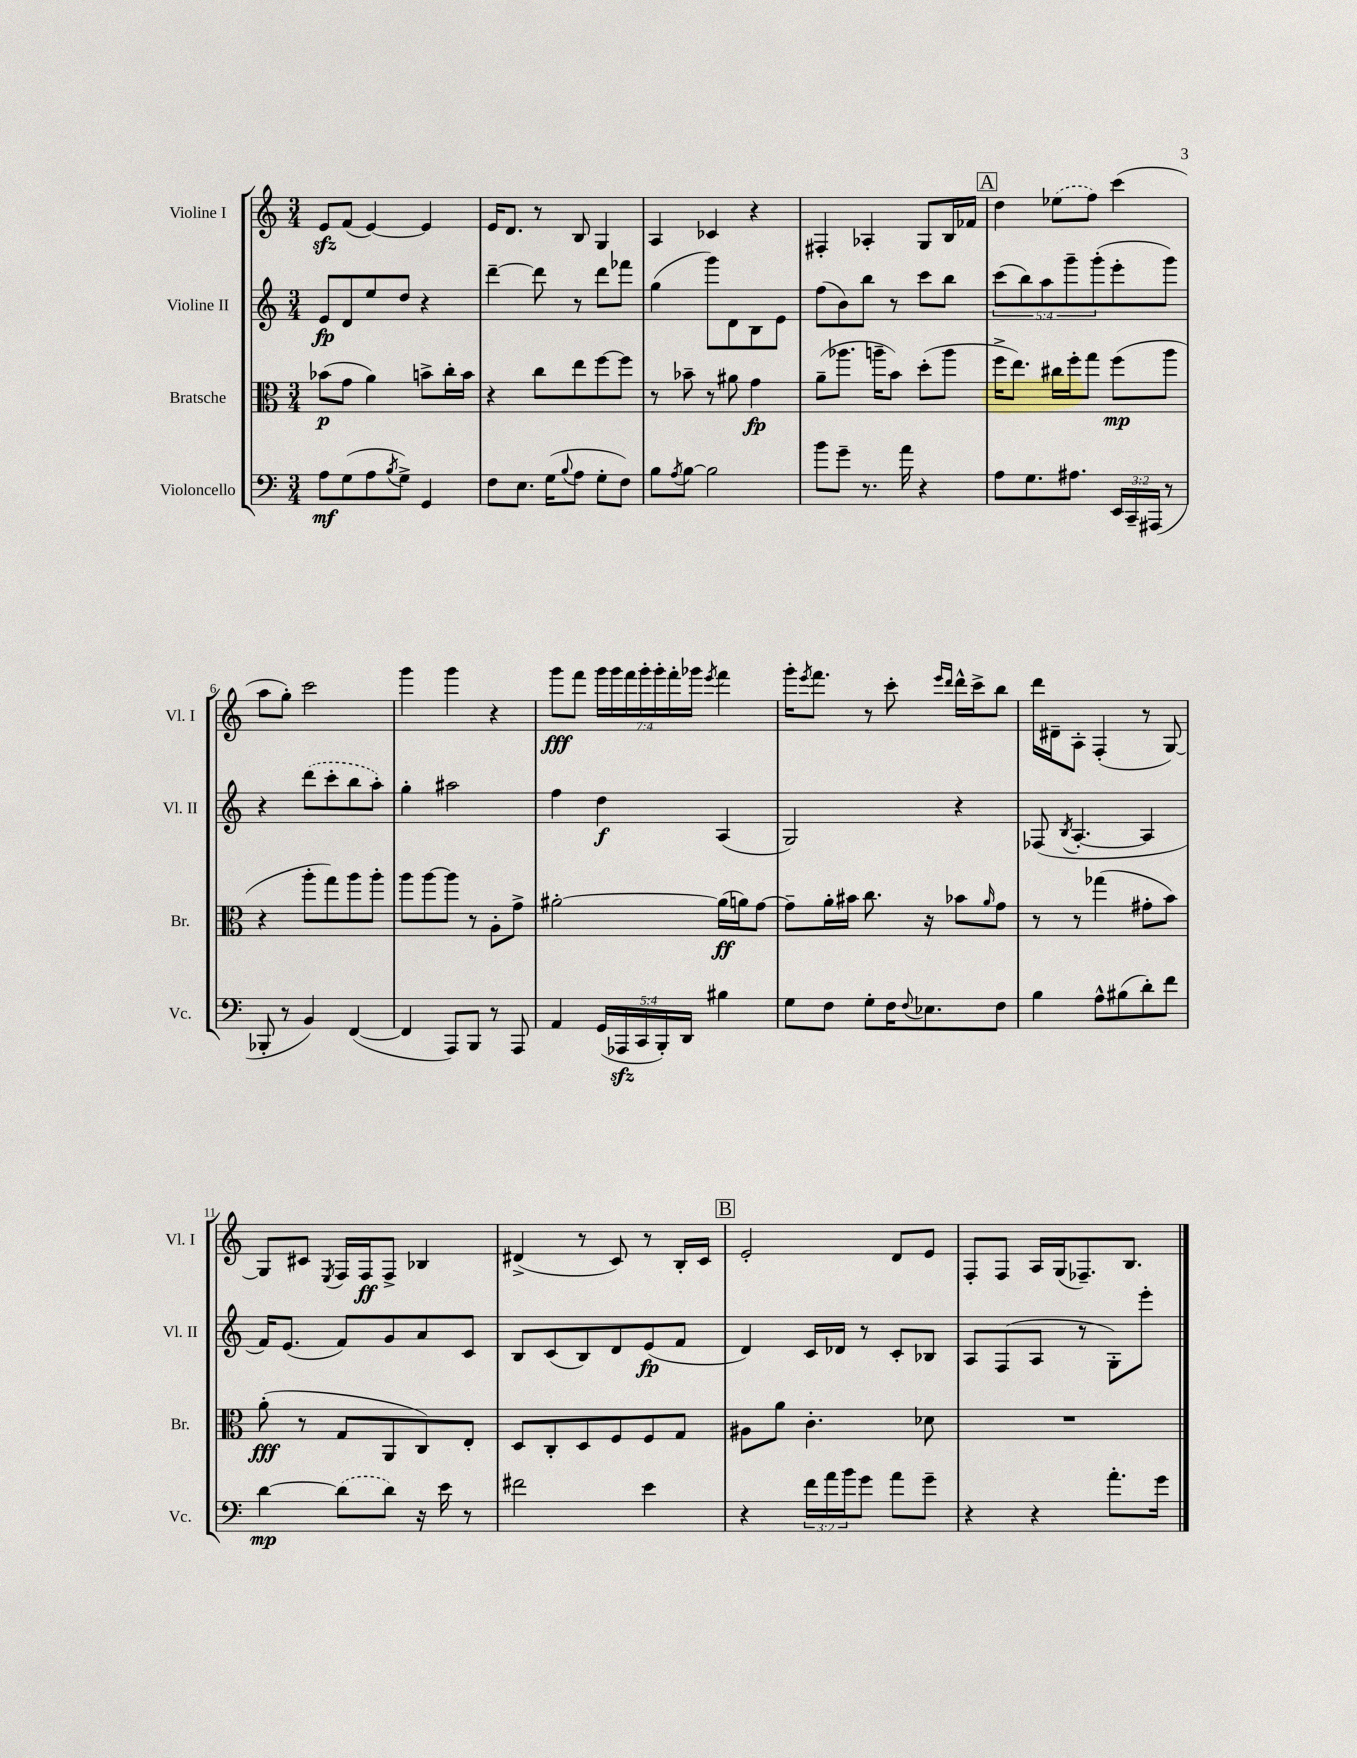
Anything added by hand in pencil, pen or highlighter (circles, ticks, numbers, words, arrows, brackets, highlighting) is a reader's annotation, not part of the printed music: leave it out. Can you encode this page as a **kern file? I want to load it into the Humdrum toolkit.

**kern	**kern	**kern	**kern
*staff4	*staff3	*staff2	*staff1
*clefF4	*clefC3	*clefG2	*clefG2
*k[]	*k[]	*k[]	*k[]
*M3/4	*M3/4	*M3/4	*M3/4
8A	(8b-	8e	8e
(8G	8g	8d	(8f
8A	4a)	8ee	[4e)
8qB	.	.	.
8G^)	.	8dd	.
4GG	8b^	4r	4e]
.	16cc'	.	.
.	16b	.	.
=	=	=	=
8F	4r	[4ddd~	16e
.	.	.	8.d
8.E	.	.	.
.	8cc	8ddd]	8r
(16G	.	.	.
8qqB	.	.	.
8A	8ee	8r	8B
8G'	[8ff	8ddd	4G
8F)	8ff]	8fff-	.
=	=	=	=
8B	8r	(4gg	4A
8qA	.	.	.
[8B	8b-~	.	.
2B]	8r	8ggg)	4c-
.	8a#	8d	.
.	4g	8B	4r
.	.	8e	.
=	=	=	=
8b	(8a~	(8ff	4F#'
8g~	8.aa-	8b)	.
8.r	.	8bb	4A-'
.	16aa~	.	.
.	8b)	8r	.
16a	.	.	.
4r	(8dd'	8ccc	8G
.	8aa	8bb	16B
.	.	.	16f-
=	=	=	=
8A	16ff^	(10ccc	4dd
.	8.ee)	.	.
.	.	10bb)	.
8.G	.	.	.
.	.	10aa	.
.	16cc#	.	(8ee-
.	.	10ggg~	.
8.A#	16ff'	.	.
.	8gg	.	8ff)
.	.	(10ggg'	.
24EE	(8ff	8eee'	(4ccc
24CC~	.	.	.
(24AAA#	.	.	.
8r	8aa	8ggg)	.
=	=	=	=
8BBB-'	4r	4r	8aa
8r	.	.	8gg')
4BB)	8aa'	(8ddd	2ccc
.	8gg)	8ccc'	.
([4FF	8aa	8bb	.
.	8aa'	8aa')	.
=	=	=	=
4FF]	8aa	4gg'	4ggg
.	[8aa	.	.
8AAA)	8aa]	2aa#	4ggg
8BBB	8r	.	.
8r	8A'	.	4r
8AAA	8g^	.	.
=	=	=	=
4AA	[2a#'	4ff	8ggg
.	.	.	8fff
(20GG	.	4dd	28ggg
.	.	.	28ggg
20AAA-	.	.	.
.	.	.	28fff
20CC	.	.	.
.	.	.	28ggg'
.	.	.	28ggg'
20BBB')	.	.	.
.	.	.	28fff'
20DD	.	.	.
.	.	.	28ggg-
.	.	.	8qeee
4B#	(16a#]	(4A	4fff
.	16a)	.	.
.	[8g	.	.
=	=	=	=
8G	8g~]	2G)	16ggg'
.	.	.	8qeee
.	.	.	8.fff
8F	16a'	.	.
.	16b#	.	.
8G'	8.cc	.	8r
16F	.	.	8ccc'
8qqF	.	.	.
8.E-	16r	.	.
.	.	.	16qqeee
.	.	.	16qqddd
.	8b-	4r	16ddd^^
.	.	.	16ccc^
.	16qqa	.	.
8F	8g	.	8bb
=	=	=	=
4B	8r	(8F-	16ddd
.	.	.	16d#~
.	.	8qB	.
.	8r	[4.A'	8A'
8A^^	(4gg-	.	(4F'
(8B#	.	.	.
8d')	8g#'	4A]	8r
8f	8b)	.	[8G)
=	=	=	=
[4d	(8a'	16f)	8G]
.	.	(8.e	.
.	8r	.	8c#
.	.	.	8qE
(8d]	8G	8f)	16F
.	.	.	16F
8d)	8AA	8g	8F^
16r	8C)	8a	4B-
16e	.	.	.
8r	8E'	8c	.
=	=	=	=
2f#	8D	8B	(4d#^
.	8C'	(8c	.
.	8D	8B)	8r
.	8F	8d	8c)
4e	8F	(8e	8r
.	8G	8f	16B'
.	.	.	16c
=	=	=	=
4r	8A#	4d)	2e'
.	8a	.	.
24f	4.c'	16c	.
24a	.	.	.
.	.	16d-	.
24b	.	.	.
8g	.	8r	.
8a	.	8c'	8d
8g~	8d-	8B-	8e
=	=	=	=
4r	2.r	8A	8F'
.	.	(8F	8F
4r	.	8A	16A
.	.	.	(16G
.	.	8r	8.F-~)
8.a'	.	8G')	.
.	.	.	8.B
.	.	8eee'	.
16g	.	.	.
==	==	==	==
*-	*-	*-	*-
